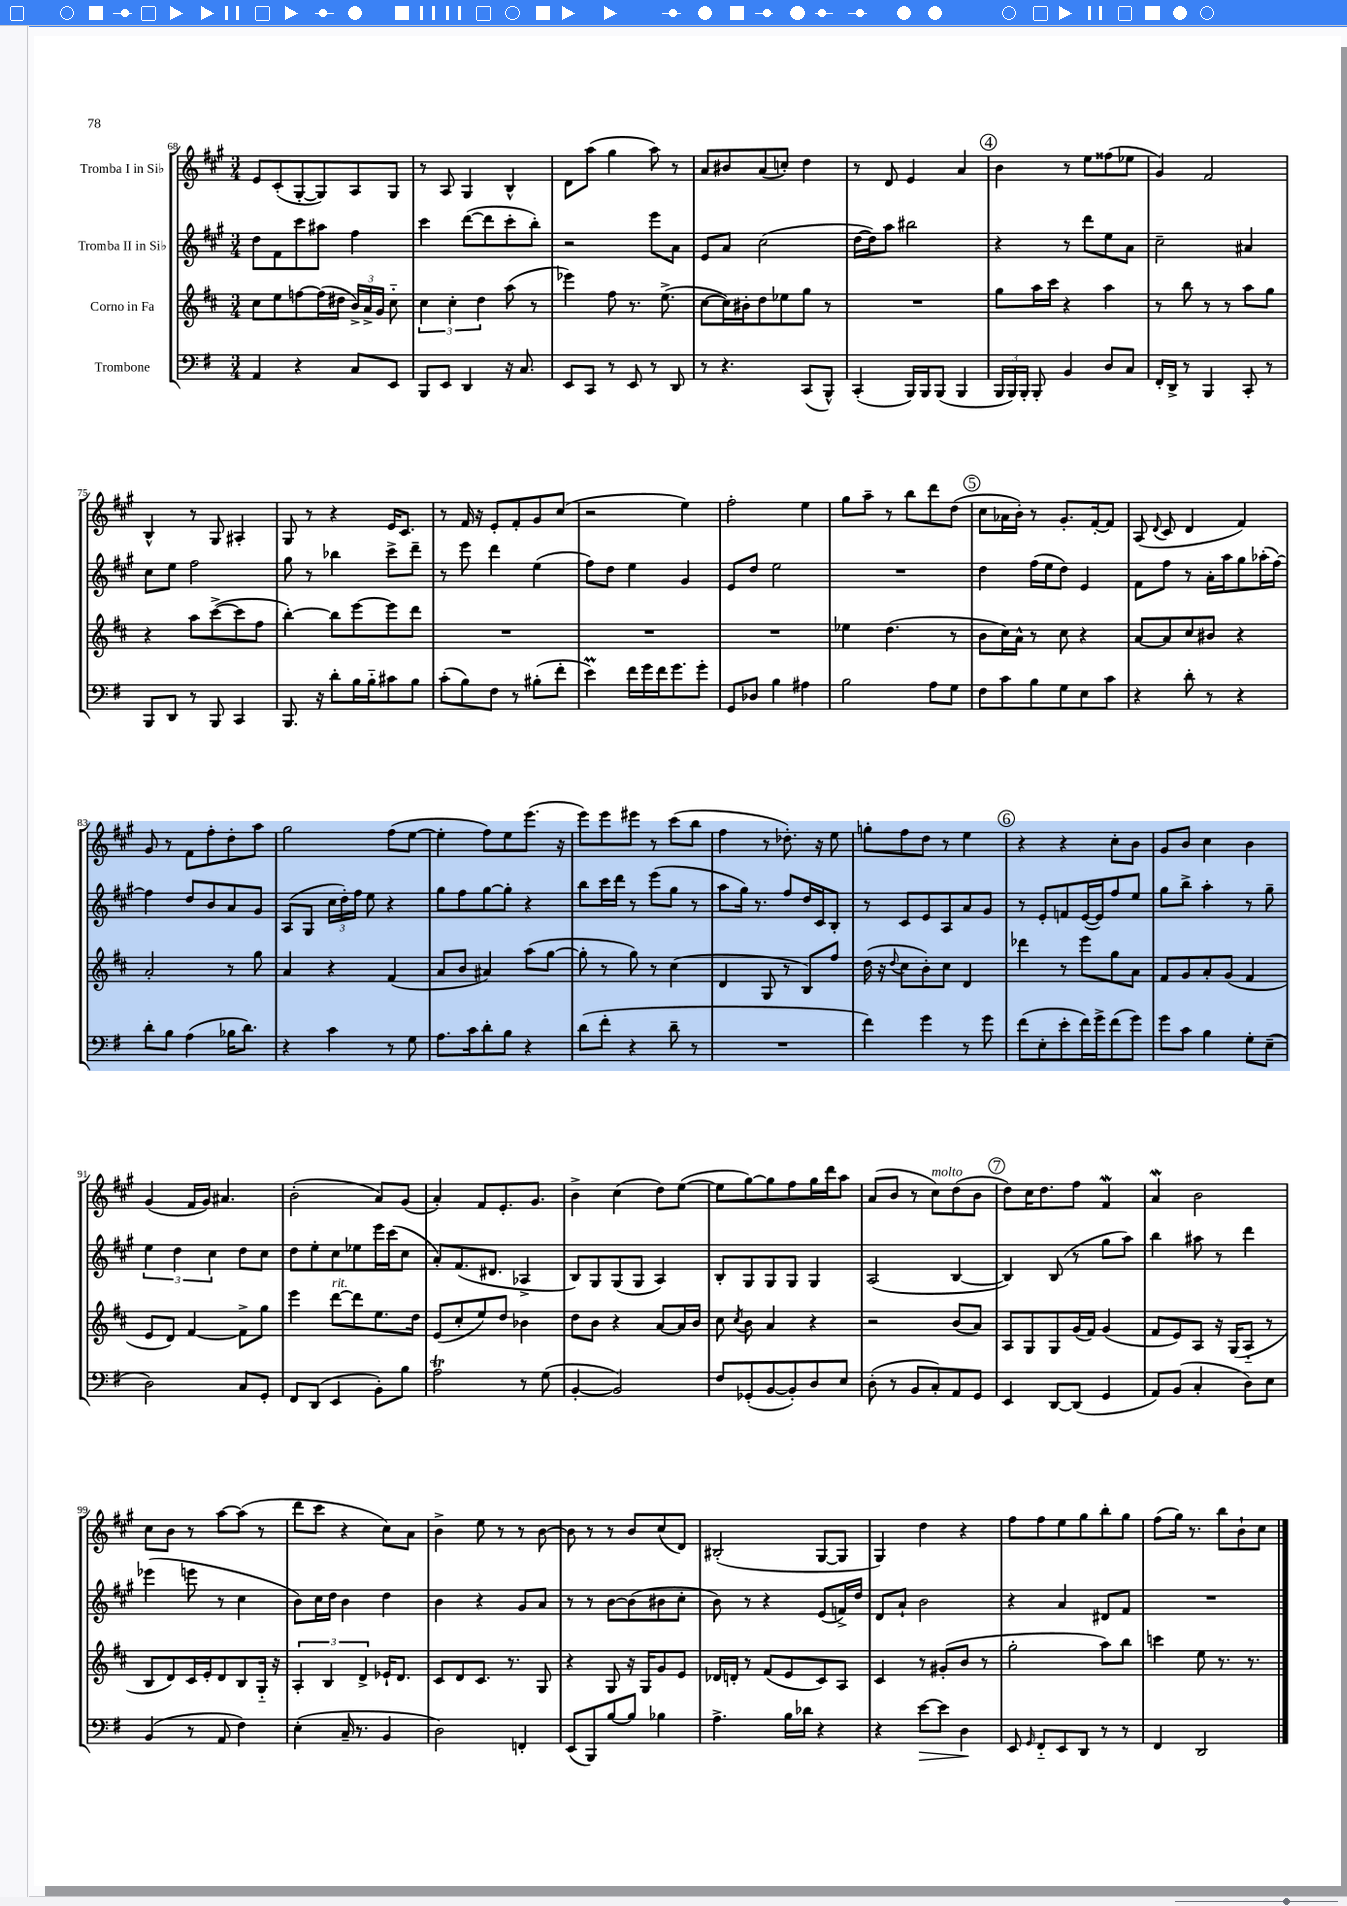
<<
\new StaffGroup <<
\new Staff = "s0" \with { instrumentName = "Tromba I in Sib" } {
    \clef treble \key a \major \numericTimeSignature \time 3/4
    \autoBeamOff e'8[ cis'8-.( gis8~-. gis8) a8 gis8] |
    r8 a8 gis4 b4-^ |
    d'8[ a''8]( gis''4 a''8) r8 |
    a'8[ bis'8 a'8( c''8]-.) d''4 |
    r8 d'8 e'4 a'4 |
    \mark \markup { \circle "4" } b'4 r8 e''8[ fisis''8( ees''8] |
    gis'4) fis'2 |
    b4-^ r8 gis8 ais4-. |
    gis8 r8 r4 e'16[ cis'8.] |
    r8 fis'16 r16 e'8[-. fis'8-. gis'8 cis''8]( |
    r2 e''4) |
    fis''2-. e''4 |
    gis''8[ a''8]-- r8 b''8[ d'''8 d''8]( |
    \mark \markup { \circle "5" } cis''8[ aes'16 b'16]-.) r8 gis'8.[-. fis'16~-. fis'8] |
    a8( \appoggiatura { d'8 } cis'8 d'4 fis'4) |
    gis'8 r8 fis'8[ fis''8-. d''8-. a''8] |
    gis''2 fis''8[( e''8]~ |
    e''4-. fis''8[) e''8 e'''8.]( r16 |
    e'''8[) e'''8 eis'''8] r8 cis'''8[( b''8] |
    fis''4 r8 des''8.-.) r16 e''8 |
    g''8[-. fis''8 d''8] r8 e''4 |
    \mark \markup { \circle "6" } r4 r4 cis''8[-. b'8] |
    gis'8[ b'8] cis''4 b'4 |
    gis'4( fis'16[ gis'16]) ais'4. |
    b'2-.( a'8[) gis'8]( |
    a'4-.) fis'8[ e'8.-. gis'8.] |
    b'4-> cis''4( d''8[) e''8]~( |
    e''8[ gis''8~) gis''8 fis''8 gis''16 d'''16 a''8] |
    a'8[( b'8] r8 cis''8[^\markup { \italic "molto" }) d''8( b'8] |
    \mark \markup { \circle "7" } d''8[) cis''16 d''8. fis''8] fis'4\mordent |
    a'4\mordent b'2 |
    cis''8[ b'8] r8 a''8[~ a''8]( r8 |
    d'''8[ cis'''8] r4 cis''8[) a'8] |
    b'4-> e''8 r8 r8 b'8~ |
    b'8 r8 r8 b'8[ cis''8( d'8]) |
    bis2-.( gis8[~ gis8] |
    gis4) d''4 r4 |
    fis''8[ fis''8 e''8 gis''8 b''8-. gis''8] |
    fis''8[( gis''16]) r8. b''8[ b'8-! cis''8] \bar "|." |
}
\new Staff = "s1" \with { instrumentName = "Tromba II in Sib" } {
    \clef treble \key a \major \numericTimeSignature \time 3/4
    \autoBeamOff d''8[ fis'8 cis'''8 ais''8] fis''4 |
    cis'''4 d'''8[~( d'''8 cis'''8-. b''8]-.) |
    r2 e'''8[ a'8] |
    e'8[ a'8] cis''2( |
    d''16[~ d''16) a''8] bis''2 |
    \mark \markup { \circle "4" } r4 r8 d'''8[ e''8 a'8] |
    cis''2-- ais'4 |
    cis''8[ e''8] fis''2 |
    gis''8 r8 bes''4 cis'''8[-> d'''8]-- |
    r8 e'''8 d'''4 e''4( |
    fis''8[) d''8] e''4 gis'4 |
    e'8[ d''8] e''2 |
    R2. |
    \mark \markup { \circle "5" } d''4 fis''16[( e''16 d''8]) e'4 |
    fis'8[ fis''8] r8 a'16[-. a''16 gis''8 aes''16-.( fis''16]~) |
    fis''4 d''8[ b'8 a'8 gis'8] |
    a8[( gis8] \tuplet 3/2 { cis''16[ d''16-.) fis''16] } e''8 r4 |
    gis''8[ fis''8 gis''8~ gis''8]-. r4 |
    b''8[ cis'''16 d'''16] r8 e'''8[( gis''8] r8 |
    a''8[ gis''16]) r8. fis''8[ d''16 cis'16 b8]-. |
    r8 cis'8[ e'8 a8 a'8 gis'8] |
    \mark \markup { \circle "6" } r8 e'8[-. f'8 e'16~( e'16) fis''8 e''8] |
    gis''8[ b''8]-> a''4-. r8 gis''8-- |
    \tuplet 3/2 { e''4 d''4 cis''4 } d''8[ cis''8] |
    d''8[ e''8-. cis''8 ees''8 e'''16 cis'''16( cis''8] |
    a'8[-.) fis'8.( dis'8.] aes4-> |
    b8[) gis8 gis8( gis8] a4) |
    b8[-. gis8 gis8 gis8] gis4 |
    a2( b4~ |
    \mark \markup { \circle "7" } b4) b8( r8 gis''8[ a''8]) |
    b''4 ais''8 r8 d'''4 |
    ees'''4( e'''8 r8 cis''4 |
    b'8[) cis''16 d''16] b'4 d''4 |
    b'4 r4 gis'8[ a'8] |
    r8 r8 b'8[~ b'8( bis'8 cis''8]-. |
    b'8) r8 r4 e'8[( f'16->) d''16] |
    d'8[ a'8]-! b'2 |
    r4 a'4 dis'8[ fis'8] |
    R2. \bar "|." |
}
\new Staff = "s2" \with { instrumentName = "Corno in Fa" } {
    \clef treble \key d \major \numericTimeSignature \time 3/4
    \autoBeamOff cis''8[ e''8 f''8~ f''16( dis''16] \tuplet 3/2 { b'16[->) a'16-> g'16] } cis''8-_ |
    \tuplet 3/2 { cis''4 cis''4-. d''4 } a''8( r8 |
    ees'''4) fis''8 r8. e''8.->( |
    cis''8[~ cis''16) bis'16-. d''8 ees''8 g''8] r8 |
    R2. |
    \mark \markup { \circle "4" } g''8[ a''16 cis'''16] r4 a''4 |
    r8 b''8 r8 r8 a''8[ g''8] |
    r4 a''8[ cis'''8~->( cis'''8 fis''8] |
    b''4~-.) b''8[ e'''8~ e'''8 d'''8] |
    R2. |
    R2. |
    R2. |
    ees''4 d''4.( r8 |
    \mark \markup { \circle "5" } b'8[ cis''16) a'16]-^ r8 cis''8 r4 |
    a'8[~ a'8 cis''8 bis'8] r4 |
    a'2-. r8 g''8 |
    a'4 r4 fis'4( |
    a'8[ b'8] ais'4) a''8[( g''8]~ |
    g''8-. r8 g''8) r8 cis''4( |
    d'4 g8 r8 b8[) fis''8] |
    d''16( r16 \appoggiatura { d''8 } cis''8[ b'8-.) cis''8] d'4 |
    \mark \markup { \circle "6" } des'''4 r8 e'''8[ g''8 a'8] |
    fis'8[ g'8 a'8-. g'8]( fis'4 |
    e'8[ d'8]) fis'4~ fis'8[-> g''8] |
    e'''4 d'''8[~^\markup { \italic "rit." } d'''8 e''8. d''16] |
    e'8[( cis''8-. e''8) d''8] bes'4 |
    d''8[ b'8] r4 a'8[~ a'16 b'16] |
    cis''8 \acciaccatura { cis''8 } b'8 a'4 r4 |
    r2 b'8[( a'8]) |
    \mark \markup { \circle "7" } a8[ g8 g8 g'16( fis'16]) g'4( |
    fis'8[ e'8) a8] r16 g16[( a8]-_ r8 |
    b8[ d'8) cis'16 e'16-. d'8 b8 g16]-_ r16 |
    \tuplet 3/2 { a4-. b4 d'4-> } ees'16[-! d'8.] |
    cis'8[ d'8 cis'8.] r8. g8 |
    r4 g8 r16 g16[ g'8 e'8] |
    des'16[ d'16]-. r8 fis'8[( e'8 cis'8) a8] |
    cis'4 r8 gis'8[-.( b'8] r8 |
    g''2-. a''8[) b''8] |
    c'''4 e''8 r8. r8. \bar "|." |
}
\new Staff = "s3" \with { instrumentName = "Trombone" } {
    \clef bass \key g \major \numericTimeSignature \time 3/4
    \autoBeamOff a,4 r4 c8[ e,8] |
    b,,8[ e,8] d,4 r16 c8. |
    e,8[ c,8] r8 e,8 r8 d,8 |
    r8 r4. c,8[( b,,8]-^) |
    c,4-.( b,,16[) b,,16 b,,8]( b,,4 |
    \mark \markup { \circle "4" } \tuplet 3/2 { b,,16[ b,,16) b,,16]-. } b,,8-. b,4 d8[ c8] |
    fis,16[-. d,16]-> r8 b,,4 c,8-. r8 |
    b,,8[ d,8] r8 b,,8 c,4 |
    b,,8. r16 d'8[-. b16 b16-_ cis'8 b8] |
    c'8[-.( b8) fis8] r8 bis8[-.( fis'8]-. |
    e'4\prall) fis'16[ g'16 fis'16 g'8. g'8]-. |
    g,8[ des8] b4 ais4 |
    b2 a8[ g8] |
    \mark \markup { \circle "5" } fis8[ c'8 b8 g8 e8 c'8] |
    r4 d'8-. r8 r4 |
    d'8[-. b8] a4( bes16[ d'8.]) |
    r4 c'4 r8 g8 |
    a8.[ c'16 d'8-. b8] r4 |
    d'8[( fis'8]-. r4 d'8-- r8 |
    R2. |
    fis'4) g'4 r8 g'8 |
    \mark \markup { \circle "6" } fis'8[( e8-. e'8-. fis'16) g'16-> fis'8( g'8]) |
    g'8[ c'8] b4 g8[-. e8]--( |
    d2) c8[ g,8]-. |
    fis,8[ d,8]( e,4 b,8[-.) b8] |
    a2\trill r8 g8( |
    b,4~-. b,2) |
    fis8[ ges,8-.( b,8~ b,8-.) d8 e8] |
    d8-.( r8 b,8[ c8-.) a,8 g,8] |
    \mark \markup { \circle "7" } e,4 d,8[~ d,8]( g,4 |
    a,8[) b,8]( c4-. d8[) e8] |
    b,4( r8 a,8 fis4) |
    e4-.( c16-- r8. b,4 |
    d2) f,4-. |
    e,8[( b,,8) b8~ b8] bes4 |
    a4.-> b16[ des'16] r4 |
    r4 e'8[~\> e'8] d4\! |
    e,8 \grace { g,16 } fis,8[-_ e,8 d,8] r8 r8 |
    fis,4 d,2 \bar "|." |
}
>>
>>
\layout { \context { \Score currentBarNumber = #68 } }
